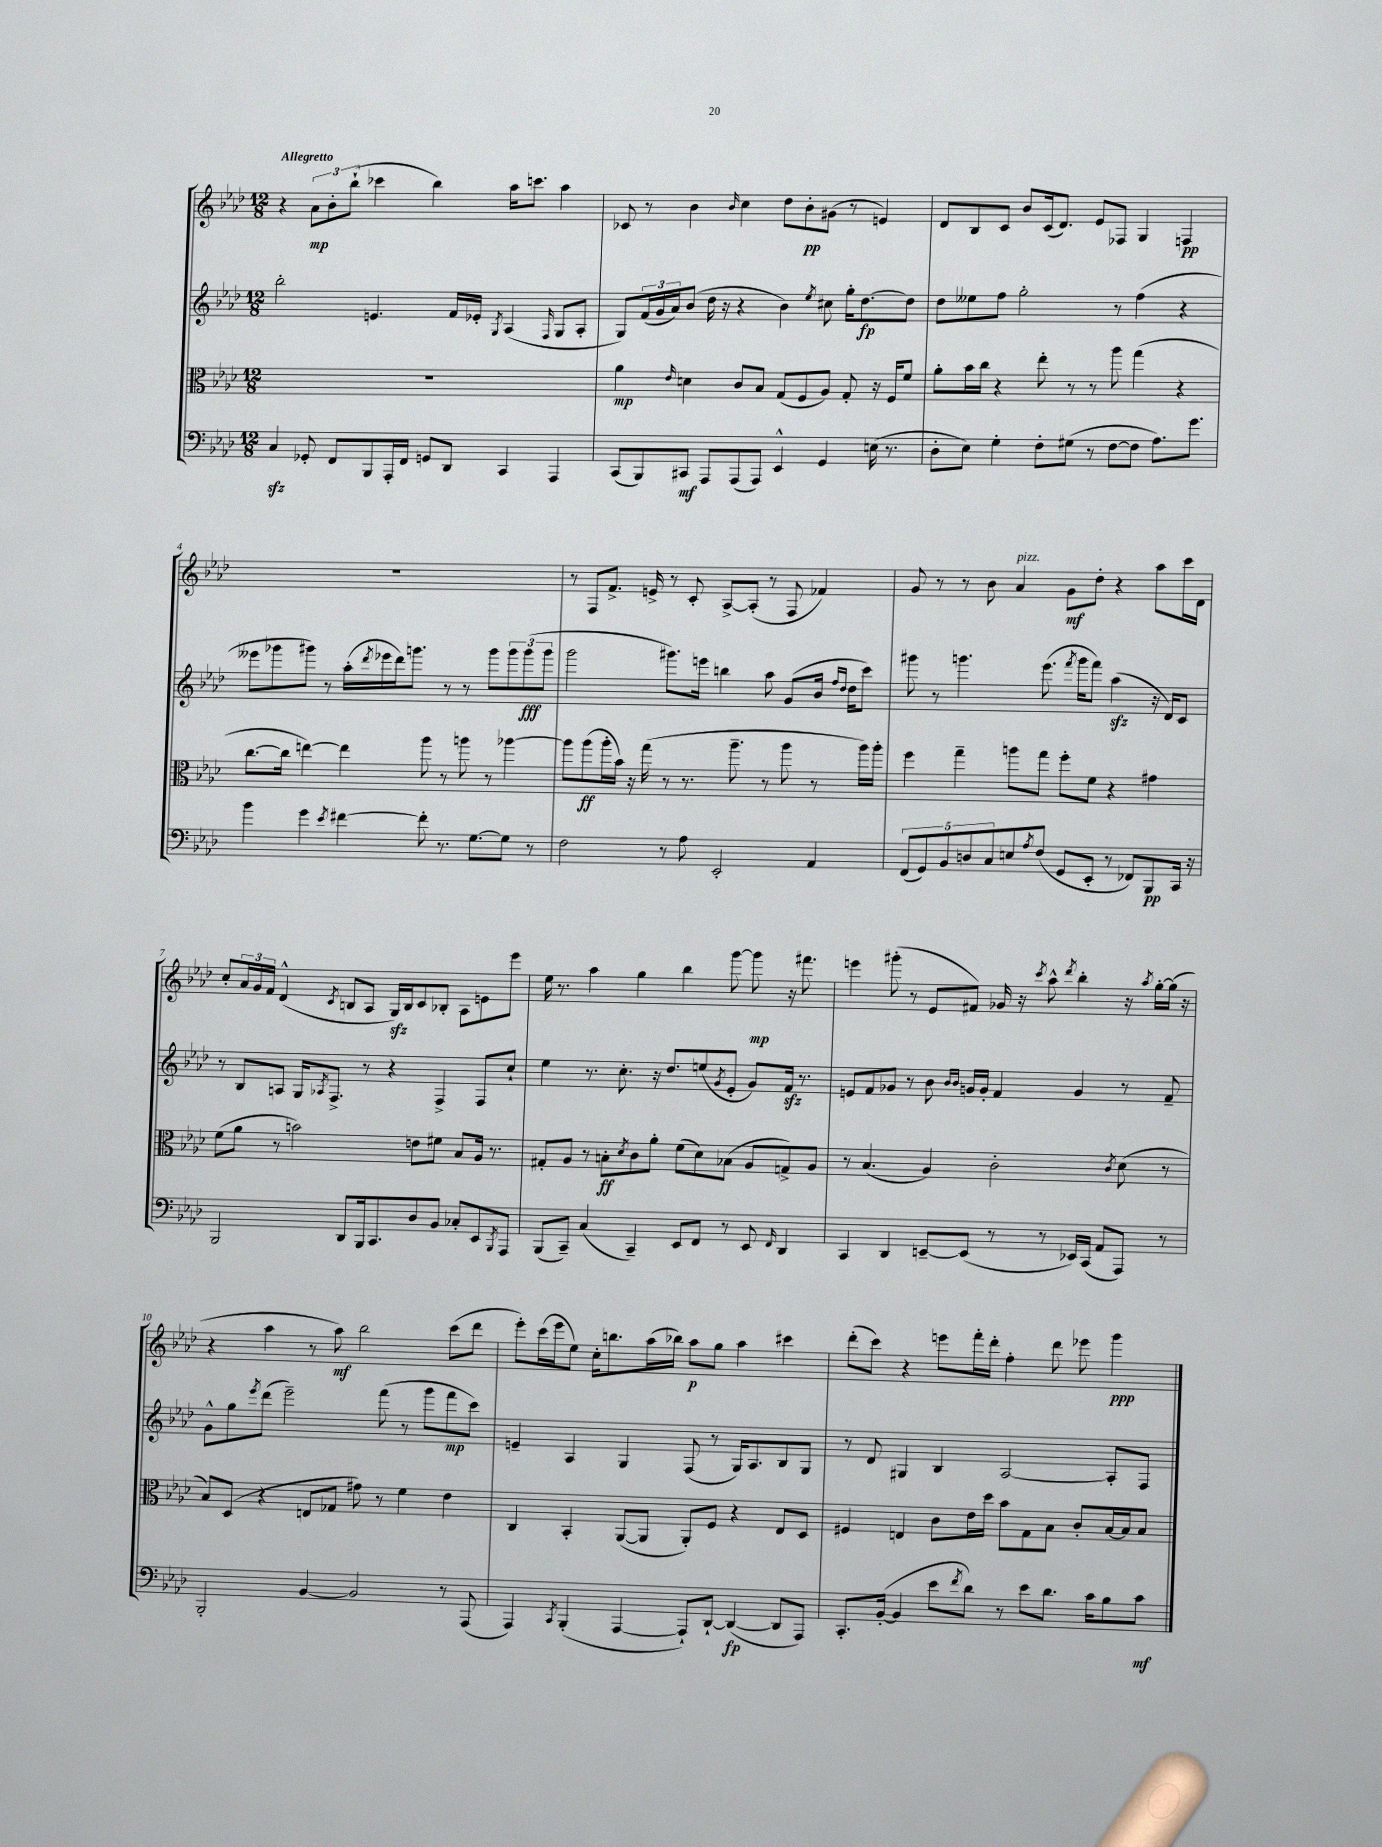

**kern	**kern	**kern	**kern
*staff4	*staff3	*staff2	*staff1
*clefF4	*clefC3	*clefG2	*clefG2
*k[b-e-a-d-]	*k[b-e-a-d-]	*k[b-e-a-d-]	*k[b-e-a-d-]
*M12/8	*M12/8	*M12/8	*M12/8
4C/	1.r	2bb-'\	4r
8GG-'/	.	.	12a-\L
.	.	.	12b-'\
8FF/L	.	.	.
.	.	.	(12bb-`\J
8BBB-/	.	4.e/	4ccc-\
16AAA-'/L	.	.	.
16FF/JJ	.	.	.
8GG/L	.	.	4bb-\)
8DD-/J	.	16f/LL	.
.	.	16e-'/JJ	.
.	.	8qG/	.
4CC/	.	(4A-/	16aa-\LK
.	.	.	8.ccc\J
.	.	16qqF/	.
4AAA-/	.	8G/L	4aa-\
.	.	8A-'/J	.
=	=	=	=
(8CC/L	4a-\	8G/L)	8c-/
8BBB-/)	.	(24f/L	8r
.	.	24g/	.
.	.	24a-/J)	.
.	16qqe-/	.	.
8CC#/J	4d\	(8b-/J	4b-\
8AAA-/L	.	16dd-\	.
.	.	16r	.
.	.	.	16qqb-/
(8AAA-/	8c/L	4r	4cc\
8AAA-/J)	8B-/J	.	.
4EE-^^/	(8G/L	4b-\)	8dd-\L
.	8F/	.	8b-'\
.	.	8qee-/	.
4GG/	8A-/J)	8cc#\	(8g#\J
.	8G'/	16gg'\LK	8r
.	.	[8.dd-\	.
(16E\	16r	.	4e/)
8.r	16F/LK	.	.
.	8f/J	8dd-\]J	.
=	=	=	=
8D-'\L	8a-'\L	8dd-\L	8d-/L
8E-\J)	16b-\L	8ee--\	8B-/
.	16cc\JJ	.	.
4G'\	4r	8ff\J	8c/J
.	.	2gg'\	8b-/L
8F'\L	8ee-'\	.	(16c/k
.	.	.	8.d-/J)
(8G#\J	8r	.	.
8r	8r	.	8e-/L
[8F\L	8aa-\	8r	8F-/J
8F\]J	(4gg\	(4ff\	4G/
8.A-\L)	.	.	.
.	4r	4r	4F/
8.g\J	.	.	.
=	=	=	=
4b-\	[8.cc\L	8eee--\L	1.r
.	.	8ggg-\	.
.	16cc\]Jk	.	.
4g\	[4ee\)	8ggg#\J)	.
.	.	8r	.
8qe-/	.	.	.
[4f#\	4ee\]	(16aa-'\LL	.
.	.	8qddd-/	.
.	.	16eee-\	.
.	.	16ddd-\J)	.
.	.	8.ggg\J	.
8f#'\]	8aa-\	.	.
8.r	8r	8r	.
.	8aa\	8r	.
[8.G\L	.	.	.
.	8r	8ggg\L	.
8G\]J	[4aa-\	12ggg\	.
.	.	(12ggg\	.
8r	.	.	.
.	.	12ggg\J	.
=	=	=	=
2F\	8aa-\]L	2ggg\	8r
.	(8aa-\	.	8F/L
.	16aa-'\L	.	8.f^/J
.	16b-\JJ)	.	.
.	16r	.	.
.	(16gg\	.	16e^/
8r	8r	8.ggg#\L)	8r
8A-\	8.r	.	8c'/
.	.	16eee\Jk	.
2EE-'/	.	4bb\	[8A-^/L
.	8.aa-~\	.	.
.	.	.	(8A-'/]J
.	8r	8aa-\	8r
.	8aa-\	(8g/L	8F/
4AA-/	8r	16b-/Jk	4f-/)
.	.	16qqff/LL	.
.	.	16qqdd-/JJ	.
.	.	16dd-\LK	.
.	16aa-\LL)	8ccc\J)	.
.	16aa-'\JJ	.	.
=	=	=	=
(10FF/L	4ff\	8ggg#\	8g/
10GG/)	.	.	.
.	.	8r	8r
10BB-/	.	.	.
.	4gg~\	4.ggg\	8r
10D/	.	.	.
.	.	.	8b-\
10C/	.	.	.
8E/	8aa\L	.	4a-/
8qA-/	.	.	.
(8F/J	8gg\J	(8.eee-\	.
8GG/L	8ff'\L	.	8g\L
.	.	8qfff/	.
.	.	16ggg\LK	.
8EE-'/J	8f\J	8fff\J)	8dd-'\J
8r	4r	(4aa-\	4r
8FF-/L)	.	.	.
8BBB-/	4g#\	16r	8aa-\L
.	.	16d-/LK)	.
16CC/Jk	.	8c/J	16ccc\L
16r	.	.	16d-\JJ
=	=	=	=
2BBB-/	(8f\L	8r	8cc'/L
.	8a-\J	8B-/L	24a-/L
.	.	.	24g/
.	.	.	24f/JJ
.	8r	8A/J	(4d-^^/
.	2b\)	16G/LK	.
.	.	8qA-/	.
.	.	8.F^/J	.
.	.	.	8qc/
8DD-/L	.	.	8B/L
16BBB-/k	.	8r	8A-/J
8.CC/	.	.	.
.	.	4r	16G/LL)
.	.	.	16B/J
8D-/	8e\L	.	8c/
8BB-/J	8f#\J	4F^/	8B-'/J
8C-'/L	8B-/L	.	8A-\L
8EE-/	16A-/Jk	8F/L	8e\
.	8.r	.	.
8qBBB-/	.	.	.
8AAA-/J	.	8cc`/J	8eee-\J
=	=	=	=
(8BBB-/L	8G#'/L	4ee-\	16ee-\
.	.	.	8.r
8CC~/J)	8A-/J	.	.
(4C/	8r	8.r	4aa-\
.	8B'\L	.	.
.	.	8.cc'\	.
.	8qd-/	.	.
4CC~/)	8c\	.	4gg\
.	8a-'\J	16r	.
.	.	8.dd-/L	.
8EE-/L	(8f\L	.	4bb-\
8FF/J	8d-\)	(8ee/	.
.	.	8qg/	.
8r	(8B-\J	8e-'/J	[8ggg\
8EE-/	8A-/L	8g/L)	8ggg\]
16qqFF/	.	.	.
4DD-/	8G^/)	16f/Jk	16r
.	.	8.r	8.fff#\
.	8A-/J	.	.
=	=	=	=
4CC/	8r	8e/L	4eee\
.	(4.B-/	8f/	.
4DD-/	.	8g-/J	(8ggg#'\
.	.	8r	8r
[8EE~/L	4A-/)	8b-\	8e-/L
.	.	16qqb-/LL	.
.	.	16qqb-/JJ	.
(8EE/]J	.	16g/LL	8f#/J)
.	.	16g'/JJ	.
8r	2c'\	4f/	16g-/
.	.	.	16r
.	.	.	8qccc/
8r	.	.	8aa-^^\
.	.	.	8qddd-/
16EE-/LL)	.	4g/	4bb-'\
(16CC/JJ	.	.	.
8AA-/L	.	.	.
.	8qc/	.	.
8AAA-/J)	(8d-\	8r	16r
.	.	.	8qaa-/
.	.	.	[16gg'\LL
8r	8r	8f~/	(16gg\]JJ
.	.	.	16r
=	=	=	=
2BBB-'/	8B-/L)	8g^^\L	4r
.	(8D-/J	8gg\	.
.	.	8qeee-/	.
.	4r	(8ddd-\J	4aa-\
.	.	2eee-~\)	.
[4BB-/	8E/L	.	8r
.	8G-/J	.	8aa-\)
2BB-/]	8g#\)	.	2bb-\
.	8r	(8fff\	.
.	4f\	8r	.
.	.	8ggg\L	.
8r	4e-\	8fff\	(8ccc\L
(8AAA-/	.	8ccc\J)	8ddd-\J
=	=	=	=
4AAA-/)	4C/	4e~/	8eee-'\L)
.	.	.	(16ccc\L
.	.	.	16eee-\J
8qCC/	.	.	.
(4BBB-'/	4BB-'/	4A-/	8ee-\J)
.	.	.	16cc'\LK
.	.	.	8.bb\
[4AAA-/	([8AA-/L	4G/	.
.	8AA-/]J	.	(16aa-\L
.	.	.	16bb-\JJ)
8AAA-`/]L)	8AA-'/L)	(8F/	8aa-\L
[8DD-`/J	8F/J	8r	8gg\J
(4DD-/_	4r	16G/LK)	4aa-\
.	.	8.A-/	.
8DD-/]L	8E-/L	8B-/	4ccc#\
8AAA-/J)	8D-/J	8G/J	.
=	=	=	=
8.CC'/L	4F#/	8r	(8ddd-'\L
.	.	8d-/	8ccc\J)
([16BB-'/Jk	.	.	.
4BB-/]	4E/	4G#/	4r
8e-\L	8c\L	4B-/	8eee\L
8qf/	.	.	.
8d-\J)	16e-\L	.	16fff'\L
.	16dd-\JJ	.	16ddd-'\JJ
8r	8b-\L	[2A-/	4ff'\
8e-\L	8G\	.	.
8.d-\J	8B-\J	.	8ddd-\
.	8c'/L	.	8eee-\
16c\LK	.	.	.
8B-\	[16B-/L	8A-'/]L	4ggg\
.	16B-/]J	.	.
8c\J	8B-/J	8F/J	.
==	==	==	==
*-	*-	*-	*-
